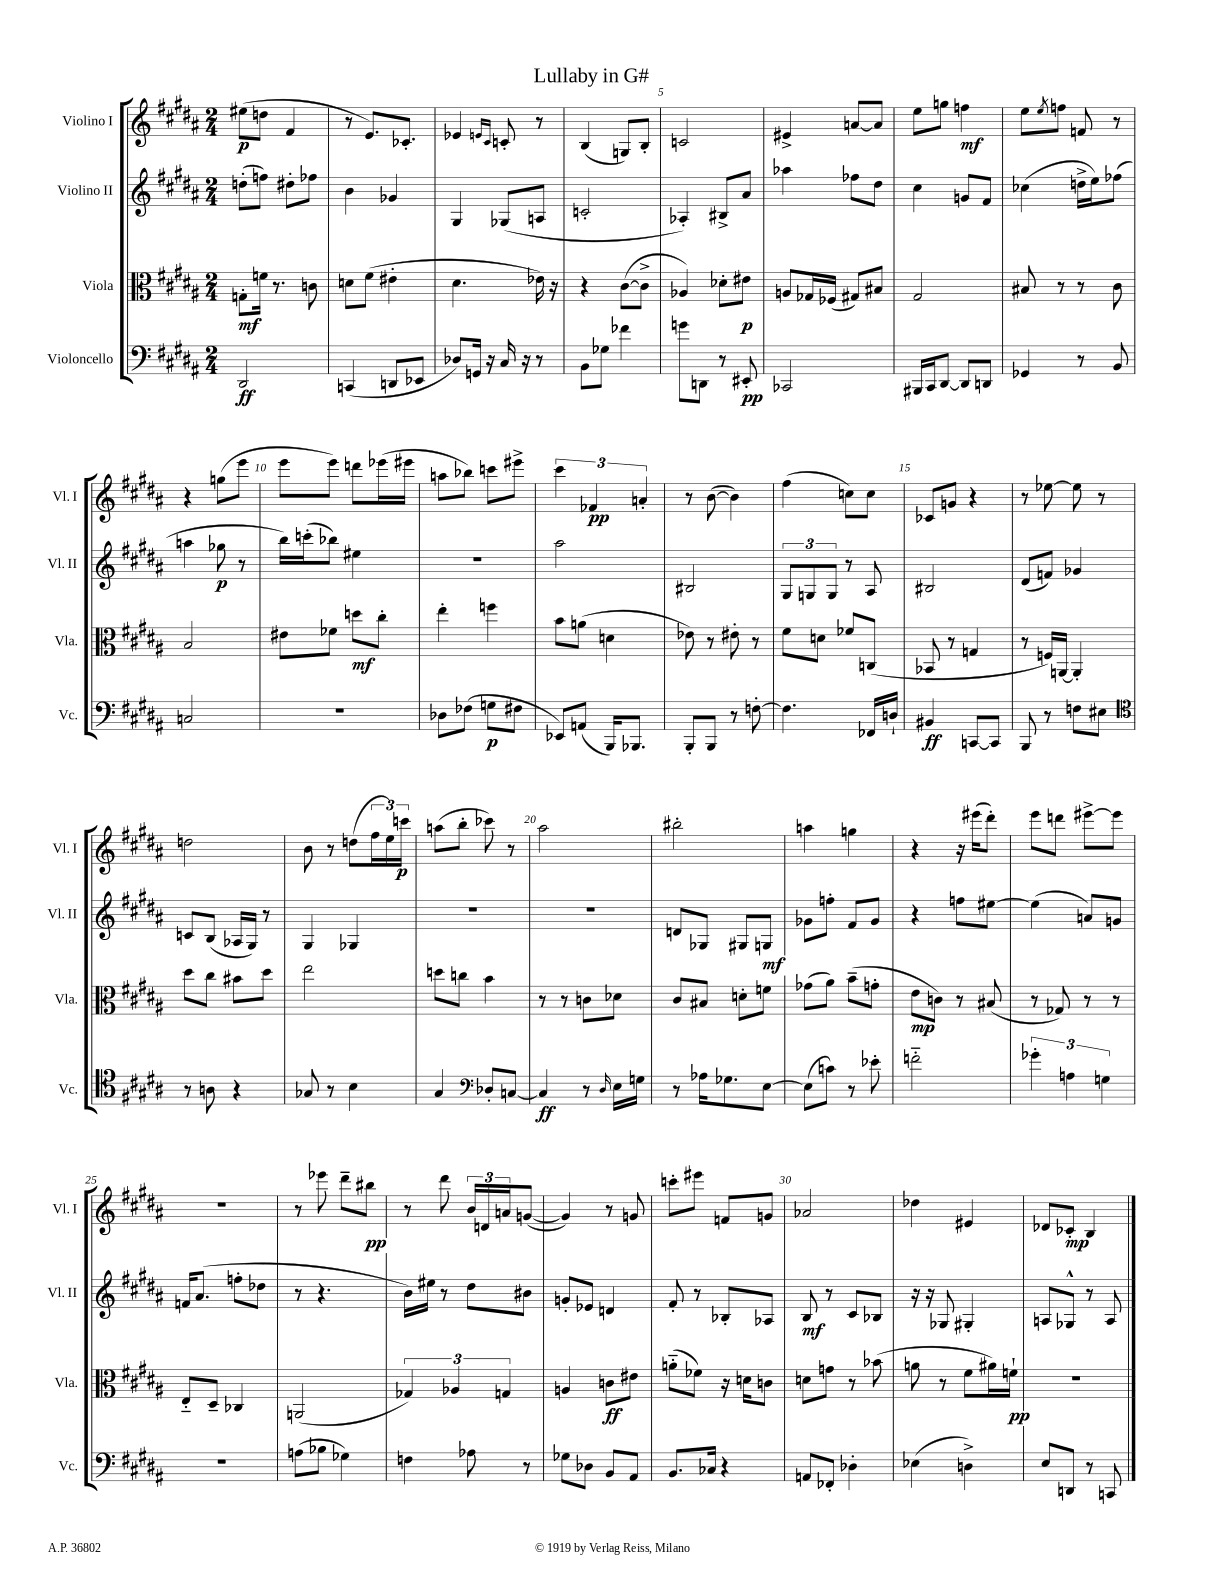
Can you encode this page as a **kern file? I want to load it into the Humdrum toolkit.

**kern	**kern	**kern	**kern
*staff4	*staff3	*staff2	*staff1
*clefF4	*clefC3	*clefG2	*clefG2
*k[f#c#g#d#a#]	*k[f#c#g#d#a#]	*k[f#c#g#d#a#]	*k[f#c#g#d#a#]
*M2/4	*M2/4	*M2/4	*M2/4
2DD#/	8G'\L	(8dd'\L	(8ee#\L
.	16f\Jk	8ff\J)	8dd\J
.	8.r	.	.
.	.	8dd#'\L	4f#/
.	8c\	8ff-\J	.
=	=	=	=
(4CC/	8d\L	4b\	8r
.	(8f#\J	.	8.e/L)
8DD/L	4e#'\	4g-/	.
.	.	.	8.c-'/J
8EE-/J	.	.	.
=	=	=	=
8D-/L)	4.d#\	4G#/	4e-/
16GG/Jk	.	.	.
16r	.	.	.
.	.	.	16qqe/LL
.	.	.	16qqc#/JJ
16C#/	.	(8G-/L	8c'/
16r	.	.	.
8r	16e-\)	8A/J	8r
.	16r	.	.
=	=	=	=
8BB\L	4r	2c'/	(4B/
8G-\J	.	.	.
4f-\	([8c#\L	.	8G/L)
.	8c#^\]J	.	8B'/J
=	=	=	=
8g\L	4A-/)	4A-'/)	2c/
8DD\J	.	.	.
8r	8d-'\L	8B#^/L	.
8EE#'/	8e#\J	8a#/J	.
=	=	=	=
2CC-/	8A/L	4aa-\	4e#^/
.	16G-/L	.	.
.	(16F-/JJ	.	.
.	8G#/L)	8ff-\L	[8a/L
.	8B#/J	8dd#\J	8a/]J
=	=	=	=
16BBB#/LL	2G#/	4cc#\	8ee\L
16CC#/J	.	.	.
[8DD#/J	.	.	8gg\J
8DD#/]L	.	8g/L	4ff\
8DD/J	.	8f#/J	.
=	=	=	=
4GG-/	8B#/	(4cc-\	8ee\L
.	.	.	8qee/
.	8r	.	8ff\J
8r	8r	16dd^\LL	8f/
.	.	16ee\J)	.
8BB/	8c#\	(8ff-\J	8r
=	=	=	=
2C/	2B/	4aa\	4r
.	.	8gg-\	(8gg\L
.	.	8r	8eee\J
=	=	=	=
2r	8e#\L	16bb\LL)	8eee\L
.	.	(16ccc'\J	.
.	8f-\J	8bb-\J)	8eee\J)
.	8dd\L	4ee#\	8ddd\L
.	8cc#'\J	.	(16eee-\L
.	.	.	16eee#\JJ
=	=	=	=
8D-\L	4ee'\	2r	8aa\L
(8F-\J	.	.	8bb-\J)
8G\L	4ff\	.	8ccc\L
8F#\J	.	.	8eee#^\J
=	=	=	=
8EE-/L)	8b\L	2aa#\	6ccc#\
(8AA/J	(8a\J	.	.
.	.	.	6f-/
16BBB/LK)	4d\	.	.
8.BBB-/J	.	.	.
.	.	.	6a'/
=	=	=	=
8BBB'/L	8e-\)	2B#/	8r
8BBB/J	8r	.	([8b\
8r	8e#'\	.	4b\])
[8F'\	8r	.	.
=	=	=	=
4.F\]	8f#\L	12G#/L	(4ff#\
.	.	12G/	.
.	8d\J	.	.
.	.	12G/J	.
.	8f-/L	8r	8cc\L)
16FF-/LL	(8C/J	8A#/	8cc\J
16D`/JJ	.	.	.
=	=	=	=
4BB#/	8BB-/	2B#/	8c-/L
.	8r	.	8g/J
[8CC/L	4G/	.	4r
8CC/]J	.	.	.
=	=	=	=
8BBB/	8r	(8d#/L	8r
8r	16F/LL)	8f/J)	[8ee-\
.	[16AA/JJ	.	.
8F\L	4AA'/]	4g-/	8ee-\]
8E#\J	.	.	8r
=	=	=	=
*clefC4	*	*	*
8r	8dd#\L	8c/L	2dd\
8A\	8cc#\J	(8B/J	.
4r	8b#\L	16A-/LL	.
.	.	16G#/JJ)	.
.	8dd#\J	8r	.
=	=	=	=
8G-/	2ee\	4G#/	8b\
8r	.	.	8r
4B\	.	4G-/	(8dd\L
.	.	.	24ff#\L
.	.	.	24ee\)
.	.	.	24ccc\JJ
=	=	=	=
4G#/	8dd\L	2r	(8aa\L
.	8cc\J	.	8bb'\J
*clefF4	*	*	*
8D-'/L	4b\	.	8ccc-\)
[8C/J	.	.	8r
=	=	=	=
4C/]	8r	2r	2aa#\
.	8r	.	.
8r	8c\L	.	.
16qqD#/	.	.	.
16E\LL	8d-\J	.	.
16G\JJ	.	.	.
=	=	=	=
8r	8c#/L	8d/L	2bb#'\
16A-\LK	8B#/J	8G-/J	.
8.G-\	.	.	.
.	8d'\L	8G#/L	.
[8E\J	8f\J	8G/J	.
=	=	=	=
(8E\]L	(8g-\L	8g-\L	4aa\
8c\J)	8a#\J)	8ff'\J	.
8r	(8b~\L	8f#/L	4gg\
8e-'\	8g'\J	8g-/J	.
=	=	=	=
2f'~\	8e\L	4r	4r
.	8c\J)	.	.
.	8r	8ff\L	16r
.	.	.	(16eee#\LK
.	(8B#/	[8ee#\J	8ddd#'\J)
=	=	=	=
6g-'\	8r	(4ee#\]	8eee\L
.	8G-/)	.	8ddd\J
6A\	.	.	.
.	8r	8a/L)	[8eee#^\L
6G\	.	.	.
.	8r	8g/J	8eee#\]J
=	=	=	=
2r	8E'~/L	16f/LK	2r
.	.	(8.a#/J	.
.	8D#~/J	.	.
.	4C-/	8ff'\L	.
.	.	8dd-\J	.
=	=	=	=
(8A\L	(2AA/	8r	8r
8B-\J	.	4.r	8eee-\
4G-\)	.	.	8ddd#~\L
.	.	.	8bb#\J
=	=	=	=
4F\	6G-/)	16b\LL)	8r
.	.	16ee#\JJ	.
.	.	8r	8ddd#\
.	6A-/	.	.
8A-\	.	8dd#\L	24b/LL
.	.	.	24d/
.	6G/	.	24a/J
8r	.	8b#\J	([8g/J
=	=	=	=
8G-\L	4A/	8g'/L	4g/])
8D-\J	.	8e-/J	.
8BB/L	8c\L	4d/	8r
8AA#/J	8e#\J	.	8g/
=	=	=	=
8.BB/L	(8a'~\L	8f#'/	8ccc'\L
.	8f-\J)	8r	8eee#\J
16C-/Jk	.	.	.
4r	16r	8B-'/L	8f/L
.	16d\LK	.	.
.	8c\J	8A-/J	8g/J
=	=	=	=
8AA/L	8d\L	8B/	2a-/
8FF-'/J	8g\J	8r	.
4D-'\	8r	8c#/L	.
.	(8b-\	8B-/J	.
=	=	=	=
(4E-\	8a\	16r	4dd-\
.	.	16r	.
.	8r	8G-/	.
4D^\)	8f#\L	4G#'/	4e#/
.	16a#\L)	.	.
.	16f`\JJ	.	.
=	=	=	=
8E/L	2r	8A/L	8d-/L
8DD/J	.	8G-^^/J	8c-'/J
8r	.	8r	4B/
8CC/	.	8A/	.
==	==	==	==
*-	*-	*-	*-
